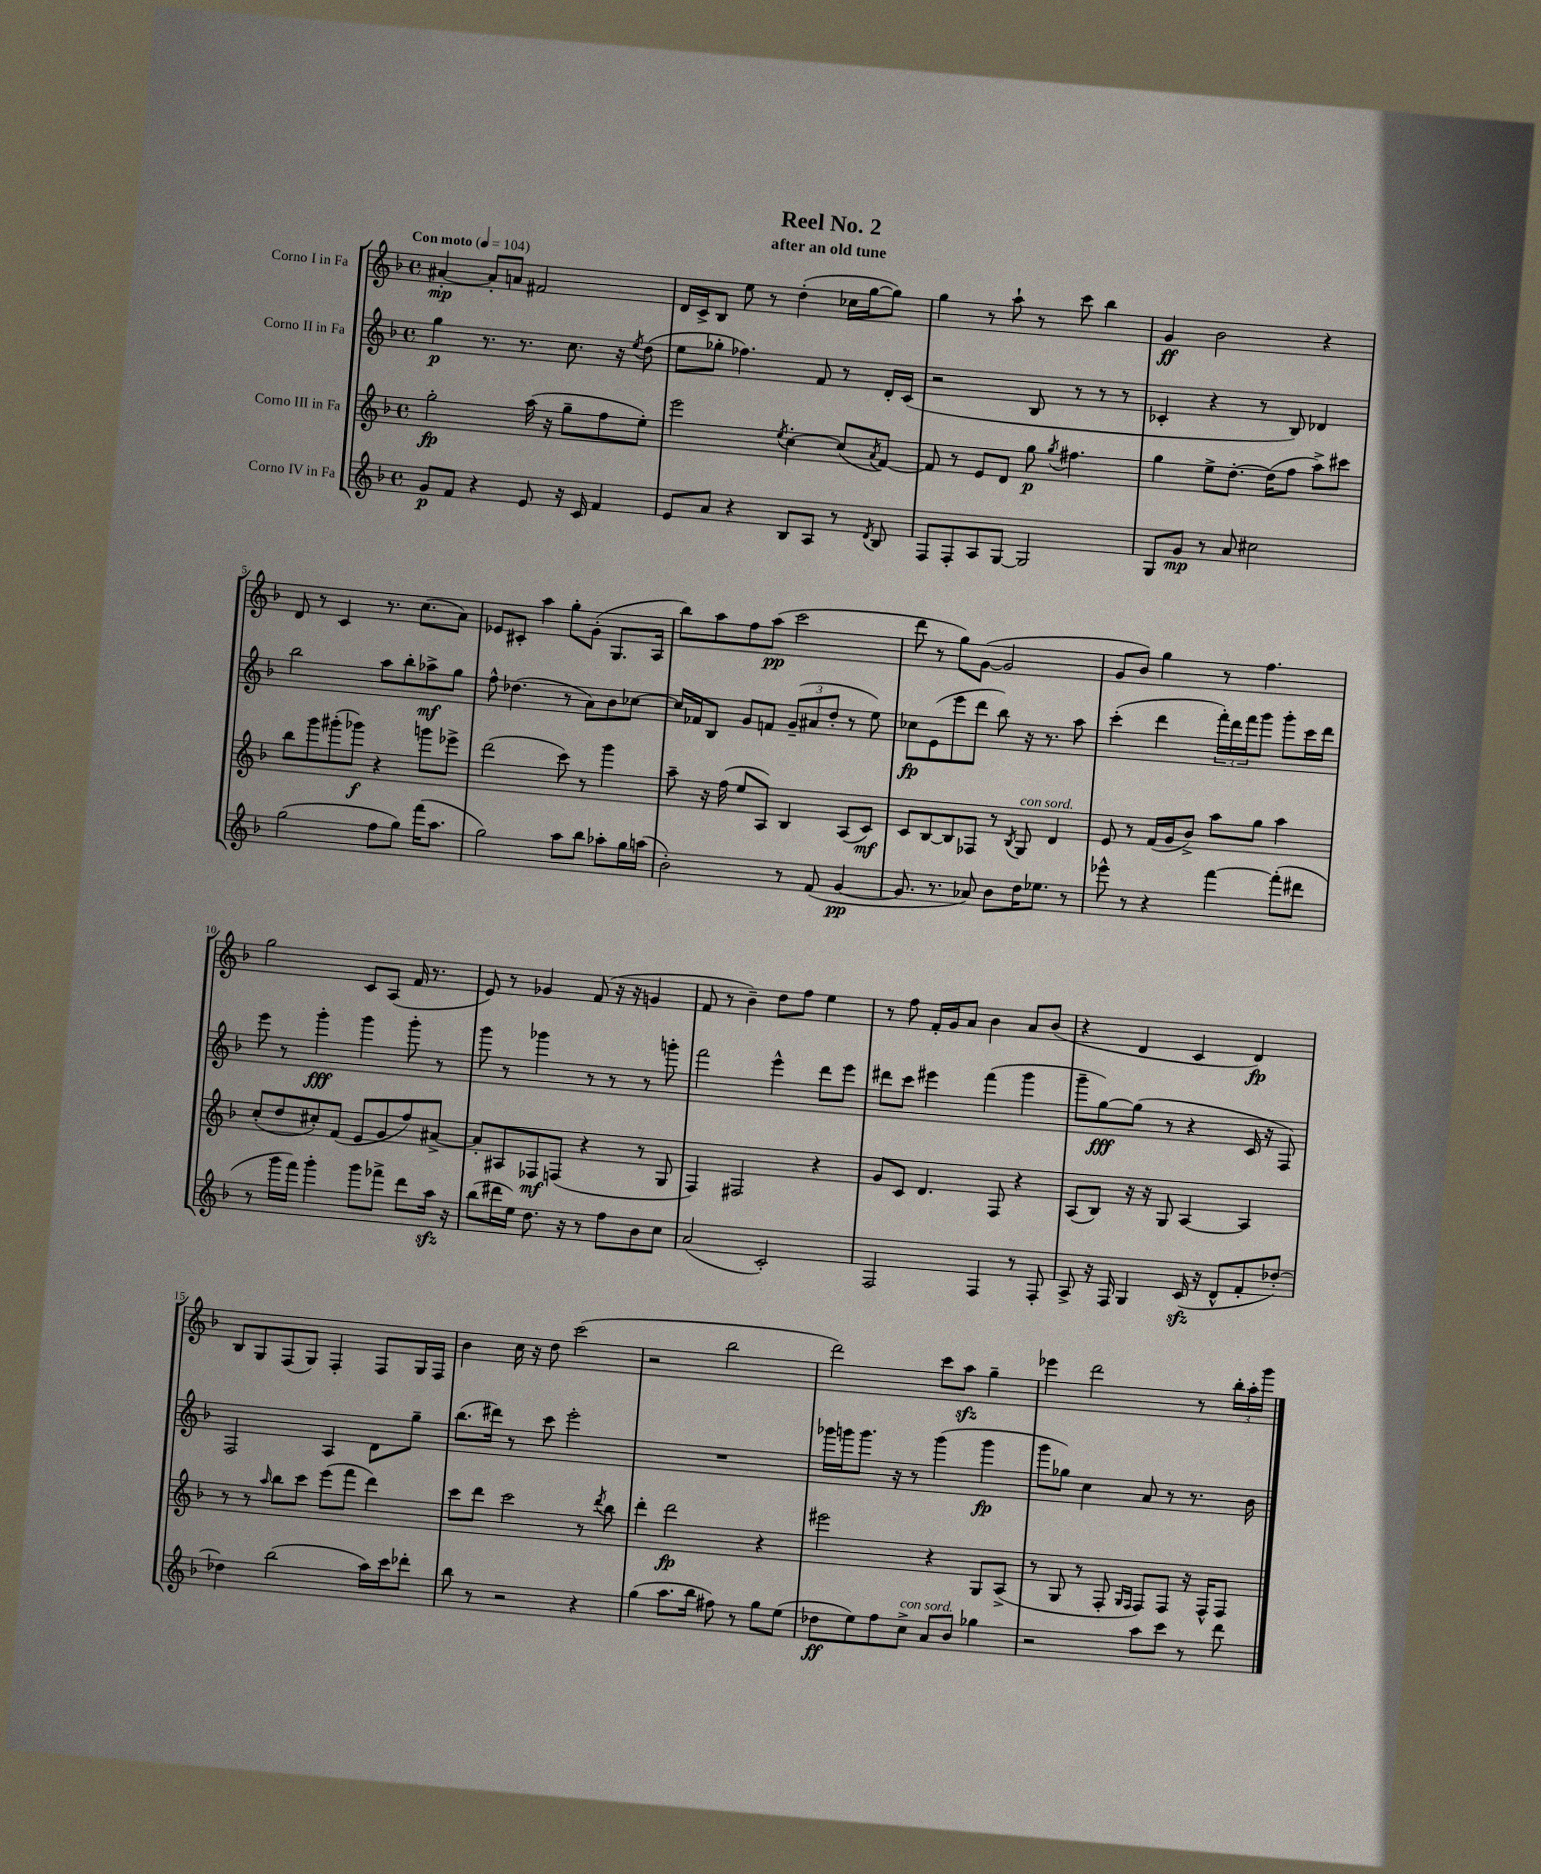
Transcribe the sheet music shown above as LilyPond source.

\header { title = "Reel No. 2" subtitle = "after an old tune" }
<<
\new StaffGroup <<
\new Staff = "s0" \with { instrumentName = "Corno I in Fa" } {
    \clef treble \key f \major \defaultTimeSignature \time 4/4 \tempo "Con moto" 4 = 104
    ais'4~-.\mp ais'8-. a'8 fis'2 |
    d'16 c'16-> bes8 e''8 r8 d''4-.( ces''16 g''16~ g''8) |
    g''4 r8 a''8-! r8 c'''8 bes''4 |
    g'4\ff bes'2 r4 |
    d'8 r8 c'4 r8. c''8.( a'8) |
    ees'8 cis'8-. a''4 g''8-. g'8-.( g8. a16 |
    bes''8) a''8 f''8 a''8\pp( c'''2 |
    d'''8 r8 g''8) g'8~( g'2 |
    g'8 bes'8) g''4 r8 f''4. |
    g''2 c'8 a8( f'16 r8. |
    e'8) r8 ges'4 f'8( r16 r16 g'4 |
    f'8 r8 bes'4--) d''8 f''8 e''4 |
    r8 f''8 f'16-. g'16 a'8 bes'4 a'8 bes'8( |
    r4 d'4 c'4 d'4\fp) |
    bes8 g8 f8( g8) f4-. f8 g16 f16 |
    bes'4 c''16 r16 d''8 c'''2( |
    r2 bes''2 |
    d'''2) c'''8 a''8\sfz g''4-- |
    ees'''4 d'''2 r8 \tuplet 3/2 { bes''16-. a''16-. g'''16 } \bar "|." |
}
\new Staff = "s1" \with { instrumentName = "Corno II in Fa" } {
    \clef treble \key f \major \defaultTimeSignature \time 4/4
    g''4\p r8. r8. c''8. r16 \acciaccatura { e''8 } d''8( |
    e''8 ges''8-. fes''4.) f'8 r8 d'16-. c'16( |
    r2 bes8 r8 r8 r8 |
    ces'4-. r4 r8 bes8) des'4 |
    bes''2 a''8 bes''8-. aes''8->\mf g''8 |
    f''8-^ des''4.( r8 a'8) bes'8 ces''8~ |
    ces''16 fes'16 bes8 g'8 f'8 \tuplet 3/2 { g'8--( ais'8 d''8-. } r8 e''8) |
    ces''8\fp e'8( e'''8 d'''8 bes''8) r16 r8. a''8 |
    c'''4-.( d'''4 \tuplet 3/2 { f'''16-.) d'''16 f'''16 } g'''8 g'''8-. c'''16 d'''16 |
    e'''8 r8 g'''4-.\fff g'''4 g'''8-. r8 |
    g'''8 r8 ges'''4 r8 r8 r8 g'''8-. |
    f'''2 e'''4-^ d'''8 e'''8 |
    dis'''8 c'''8 eis'''4 f'''4( g'''4 |
    g'''8-- g''8~\fff) g''8( r8 r4 c'16 r16 f8) |
    f2 a4 d'8 g''8-- |
    bes''8.( dis'''16) r8 c'''8 e'''2-. |
    R1 |
    ges'''16 g'''16 g'''8. r16 r8 g'''4( g'''4\fp |
    g'''8 ges''8) c''4 a'8 r8 r8. bes'16 \bar "|." |
}
\new Staff = "s2" \with { instrumentName = "Corno III in Fa" } {
    \clef treble \key f \major \defaultTimeSignature \time 4/4
    g''2-.\fp a''16( r16 g''8-- f''8 e''8-.) |
    e'''2 \acciaccatura { e''8 } c''4~-. c''8( \acciaccatura { a'8 } f'8~) |
    f'8 r8 e'8 d'8 g''8\p \acciaccatura { g''8 } fis''4. |
    g''4 e''8-> d''8.~-. d''16( f''8 a''8->) cis'''8 |
    bes''8 g'''8 gis'''8-.( ges'''8\f) r4 g'''8 ees'''8-> |
    d'''2( c'''8) r8 g'''4 |
    a''8-- r16 f''16( e''8 a8) bes4 a8( c'8\mf) |
    c'8 bes8~ bes8 fes8 r8 \acciaccatura { bes8 } g8^\markup { \italic "con sord." } d'4 |
    e'8 r8 f'16( g'16 bes'8->) a''8 g''8 a''4 |
    c''8-.( d''8 cis''8-.) f'8( e'8 g'8 f''8) ais'8~-> |
    ais'8-. ais8 fes8\mf f8( r4 r8 g8 |
    f4) fis2 r4 |
    g'8 c'8 d'4. f8 r4 |
    a8( bes8) r16 r16 g8 a4~ a4 |
    r8 r8 \grace { a''16 } bes''8 c'''8 e'''8( f'''8 d'''4) |
    c'''8 d'''8 c'''2 r8 \acciaccatura { d'''8 } bes''8 |
    d'''4-. d'''2\fp r4 |
    eis'''2 r4 g8 a8->( |
    r8 g8 r8 f8-. \grace { g16 f16 } f8) f8 r16 f16-^ f8 \bar "|." |
}
\new Staff = "s3" \with { instrumentName = "Corno IV in Fa" } {
    \clef treble \key f \major \defaultTimeSignature \time 4/4
    g'8\p f'8 r4 e'8 r16 c'16 f'4 |
    e'8 a'8 r4 bes8 a8 r8 \acciaccatura { d'8 } bes8 |
    f8 f8-. a8 g8~ g2 |
    g8 g'8\mp r8 a'8 cis''2 |
    g''2( f''8 g''8) f'''16( a''8. |
    g''2) a''8 bes''8 aes''8-. g''16 a''16( |
    bes'2-.) r8 f'8( g'4~\pp |
    g'8. r8. aes'8) bes'8 d''16 ees''8. r8 |
    ees'''8-^ r8 r4 f'''4~ f'''8-.( dis'''8 |
    r8 g'''16 f'''16) g'''4-. g'''8 fes'''8-> d'''8 a''16\sfz r16 |
    bes''8( dis'''16 e''16) d''8. r16 r8 f''8 bes'8 c''8 |
    a'2( c'2-.) |
    f2 f4 r8 f8-. |
    a8-> r16 f16 g4 c'16\sfz( r16 d'8-^ f'8-. des''8~-.) |
    des''4 bes''2( a''16) c'''16 des'''8-. |
    bes''8 r8 r2 r4 |
    g''4( a''8. bes''16 fis''8) r8 g''8 e''8( |
    des''8\ff e''8) f''8 c''8->^\markup { \italic "con sord." } a'8 bes'8 ges''4 |
    r2 a''8 c'''8 r8 d'''8 \bar "|." |
}
>>
>>
